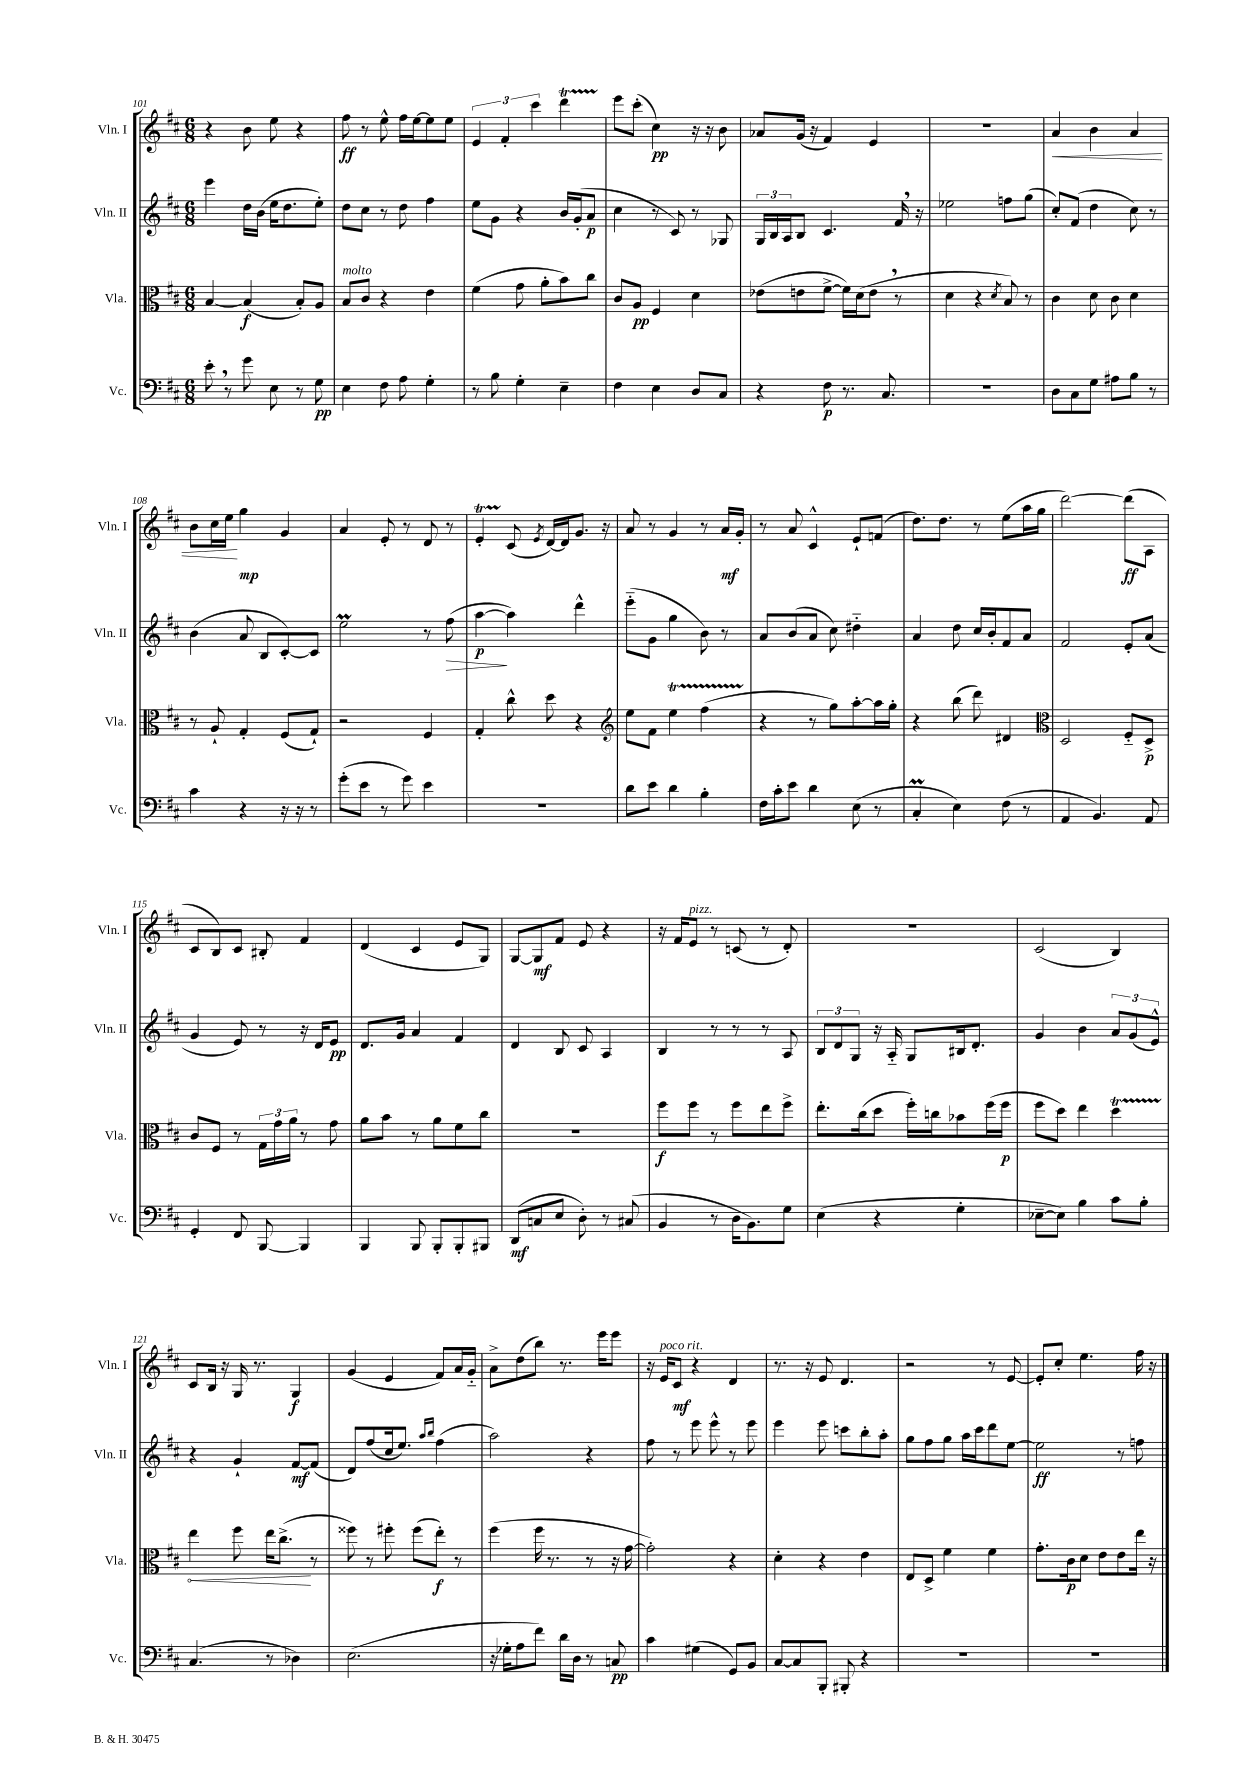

**kern	**kern	**kern	**kern
*staff4	*staff3	*staff2	*staff1
*clefF4	*clefC3	*clefG2	*clefG2
*k[f#c#]	*k[f#c#]	*k[f#c#]	*k[f#c#]
*M6/8	*M6/8	*M6/8	*M6/8
8e'	[4B	4eee	4r
8r	.	.	.
8g	(4B]	16dd	8b
.	.	(16b	.
8E	.	16ee	8ee
.	.	8.dd	.
8r	8B')	.	4r
8G	8A	8ee')	.
=	=	=	=
4E	8B	8dd	8ff#
.	8c#	8cc#	8r
8F#	4r	8r	8ee^^
8A	.	8dd	16ff#
.	.	.	[16ee
4G'	4e	4ff#	8ee]
.	.	.	8ee
=	=	=	=
8r	(4f#	8ee	6e
8B	.	8g	.
.	.	.	6f#'
4G'	8g	4r	.
.	.	.	6ccc#
.	8a'	.	.
4E~	8b)	16b	4ddd
.	.	(16g'	.
.	8cc#	8a	.
=	=	=	=
4F#	8c#	4cc#	8eee
.	8A	.	(8ccc#'
4E	4F#	8r	4cc#)
.	.	8c#)	.
8D	4d	8r	16r
.	.	.	16r
8C#	.	8G-	8b
=	=	=	=
4r	(8e-	24G	8a-
.	.	24B	.
.	.	24A	.
.	8e	8B	(16g
.	.	.	16r
8F#	[8f#^	4.c#	4f#)
8.r	16f#])	.	.
.	(16d	.	.
.	8e	.	4e
8.C#	.	.	.
.	8r	16f#	.
.	.	16r	.
=	=	=	=
2.r	4d	2ee-	2.r
.	4r	.	.
.	8qd	.	.
.	8B)	8ff	.
.	8r	(8gg	.
=	=	=	=
8D	4c#	8cc#')	4a
8C#	.	(8f#	.
8G	8d	4dd	4b
8A#	8c#	.	.
8B	4d	8cc#)	4a
8r	.	8r	.
=	=	=	=
4c#	8r	(4b	8b
.	8A`	.	16cc#
.	.	.	16ee
4r	4G'	8a	4gg
.	.	8B	.
16r	(8F#	[8c#')	4g
16r	.	.	.
8r	8G`)	8c#]	.
=	=	=	=
(8g'	2r	2ee	4a
8e	.	.	.
8r	.	.	8e'
8g)	.	.	8r
4e	4F#	8r	8d
.	.	(8ff#	8r
=	=	=	=
2.r	4G'	[4aa	4e'
.	8cc#^^	4aa])	(8c#
.	.	.	8qe
.	8dd	.	[16d)
.	.	.	16d]
.	4r	4ddd^^	8.g
.	.	.	16r
=	=	=	=
*	*clefG2	*	*
8d	8ee	(8eee'~	8a
8e	8f#	8g	8r
4d	4ee	4gg	4g
4B'	(4ff#	8b)	8r
.	.	8r	16a
.	.	.	16g'
=	=	=	=
16F#	4r	8a	8r
16c#'	.	.	.
8e	.	(8b	8a
4d	8r	8a	4c#^^
.	8gg)	8cc#)	.
(8E	[8aa'	4dd#'~	8e`
8r	16aa]	.	(8f
.	16gg'	.	.
=	=	=	=
4C#'	4r	4a	8.dd)
.	.	.	8.dd
4E)	(8bb	8dd	.
.	8ddd)	16cc#	8r
.	.	16b'	.
(8F#	4d#	8f#	(8ee
8r	.	8a	16aa
.	.	.	16gg
=	=	=	=
*	*clefC3	*	*
4AA	2D	2f#	[2ddd)
4.BB)	.	.	.
.	8F#'~	8e'	(8ddd]
8AA	8D^	(8a	8A
=	=	=	=
4GG'	8c#	4g	8c#
.	8F#	.	8B)
8FF#	8r	8e)	8c#
[8BBB	24G	8r	8B#'
.	24g	.	.
.	24a	.	.
4BBB]	8r	16r	4f#
.	.	16d	.
.	8g	8e	.
=	=	=	=
4BBB	8a	8.d	(4d
.	8b	.	.
.	.	16g	.
8BBB	8r	4a	4c#
8BBB'	8a	.	.
8BBB'	8f#	4f#	8e
8BBB#	8cc#	.	8G)
=	=	=	=
(8DD	2.r	4d	[8G
8C	.	.	8G]
8E	.	8B	8f#
8D')	.	8c#	8e
8r	.	4A	4r
(8C#	.	.	.
=	=	=	=
4BB	8ff#	4B	16r
.	.	.	16f#
.	8ff#	.	8e
8r	8r	8r	8r
16D	8ff#	8r	(8c
8.BB)	.	.	.
.	8ee	8r	8r
8G	8ff#^	8A	8d')
=	=	=	=
(4E	8.ee'	12B	2.r
.	.	12d	.
.	.	12G	.
.	(16cc#	.	.
4r	8dd	16r	.
.	.	16A'~	.
.	16ff#')	8G	.
.	16cc	.	.
4G'	8b-	16B#	.
.	.	8.d'	.
.	(16ff#	.	.
.	16ff#	.	.
=	=	=	=
[8E-~	8ff#	4g	(2c#
8E-])	8dd)	.	.
4B	4ee	4b	.
8c#	4dd	12a	4B)
.	.	(12g	.
8B'	.	.	.
.	.	12e^^)	.
=	=	=	=
(4.C#	4ee	4r	8c#
.	.	.	16B
.	.	.	16r
.	8ff#	4g`	16G
.	.	.	8.r
8r	16ee	.	.
.	(8.cc#^	.	.
4D-)	.	[8f#	4G
.	8r	(8f#]	.
=	=	=	=
(2.E	8ff##)	8d)	(4g
.	8r	(8ff#	.
.	8ff#'	16cc#	4e
.	.	8.ee)	.
.	(8ff#	.	.
.	.	16qqaa	.
.	.	16qqbb	.
.	8ee')	(4ff#	8f#)
.	8r	.	16a
.	.	.	16g'~
=	=	=	=
16r	(4ff#	2aa)	8a^
16G-'	.	.	.
8A	.	.	(8dd
8f#)	16ff#	.	8bb)
.	8.r	.	.
16d	.	.	8.r
16D	.	.	.
8r	8r	4r	.
.	.	.	16eee
8C	16r	.	8eee
.	[16g	.	.
=	=	=	=
4c#	2g'])	8ff#	16r
.	.	.	16e
.	.	8r	8c#
(4G#	.	8eee	4r
.	.	8eee^^	.
8GG)	4r	8r	4d
8BB	.	8eee	.
=	=	=	=
[8C#	4d'	4eee	8.r
8C#]	.	.	.
.	.	.	16r
8BBB'	4r	8eee	8e
8BBB#'	.	8ccc	4.d
4r	4e	8bb'	.
.	.	8aa'	.
=	=	=	=
2.r	8E	8gg	2r
.	8D^	8ff#	.
.	4f#	8gg	.
.	.	16aa	.
.	.	16ccc#	.
.	4f#	8ddd	8r
.	.	[8ee	[8e
=	=	=	=
2.r	8.g'	2ee]	8e']
.	.	.	8cc#'
.	16c#	.	.
.	8d	.	4.ee
.	8e	.	.
.	8e	8r	.
.	16ee	8ff	16ff#
.	16r	.	16r
==	==	==	==
*-	*-	*-	*-
